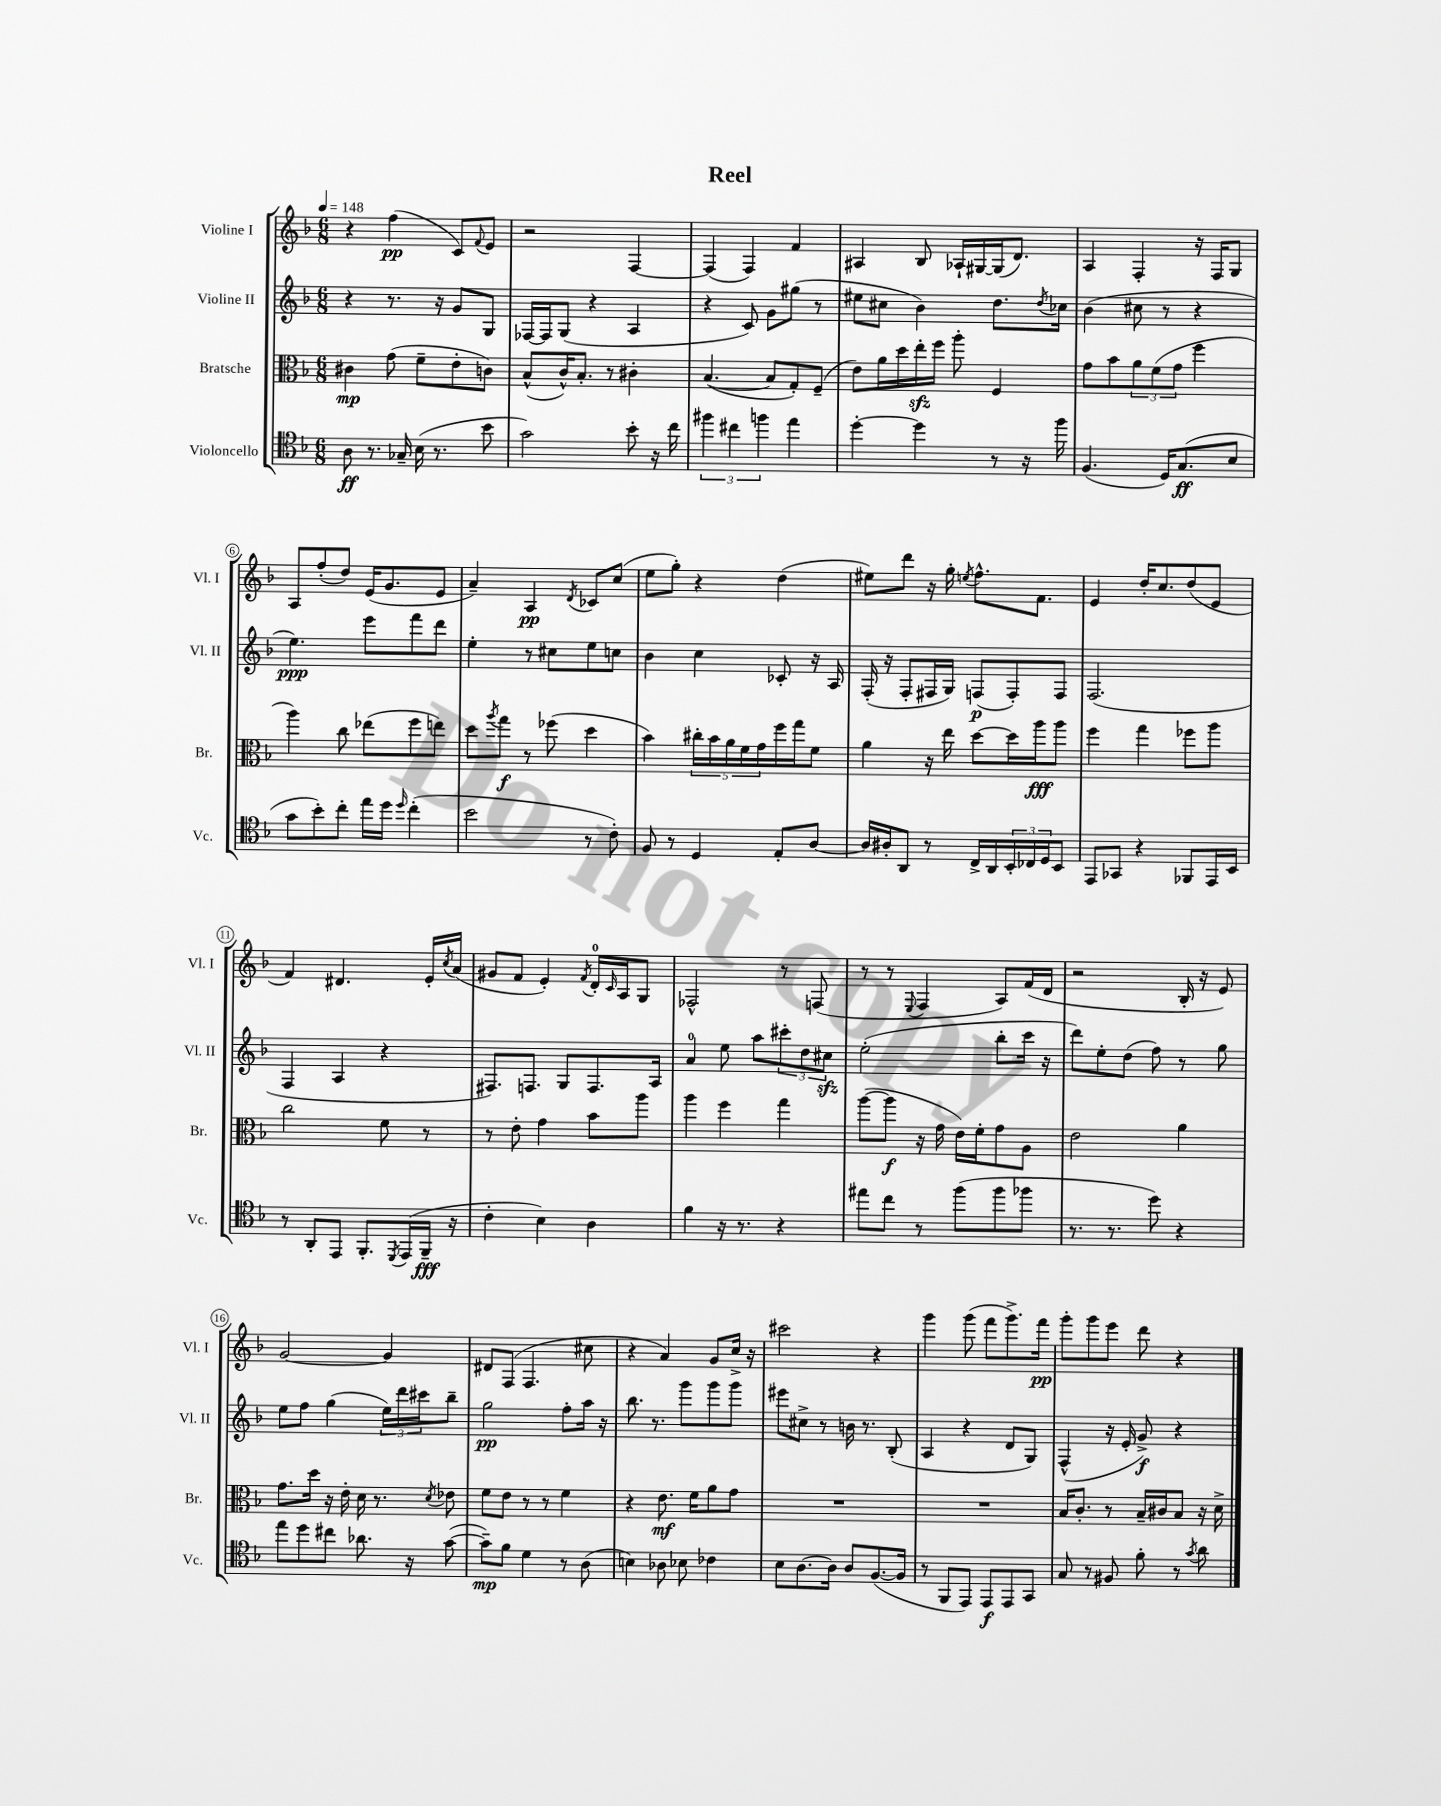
\header { title = "Reel" }
<<
\new StaffGroup <<
\new Staff = "s0" \with { instrumentName = "Violine I" shortInstrumentName = "Vl. I" } {
    \clef treble \key f \major \numericTimeSignature \time 6/8 \tempo 4 = 148
    r4 f''4\pp( c'8) \appoggiatura { f'8 } e'8 |
    r2 f4~ |
    f4( f4) f'4 |
    ais4 bes8 aes16-! gis16~ gis16( d'8.) |
    a4 f4-. r16 f16 g8 |
    a8 f''8-.( d''8) e'16( g'8. e'8 |
    a'4--) a4\pp \acciaccatura { d'8 } ces'8 c''8( |
    e''8 g''8-.) r4 d''4( |
    eis''8) d'''8 r16 g''16-. \acciaccatura { e''8 } f''8.-^ f'8. |
    e'4 d''16-. c''8. d''8( e'8 |
    f'4) dis'4. e'16-. \acciaccatura { c''8 } a'16( |
    gis'8 f'8 e'4-.) \acciaccatura { f'8 } d'16-0-. \grace { c'16 } a16 g8 |
    fes2-^ r8 f8( |
    r8 r8 \appoggiatura { e8 } f4 a8) f'16( d'16 |
    r2 bes16-. r16 e'8) |
    g'2~ g'4 |
    dis'8 f8( f4. cis''8 |
    r4 a'4) g'8 c''16-> r16 |
    cis'''2 r4 |
    g'''4 g'''8( f'''8 g'''8.->) f'''16\pp |
    g'''8-. g'''8 e'''8 d'''8 r4 \bar "|." |
}
\new Staff = "s1" \with { instrumentName = "Violine II" shortInstrumentName = "Vl. II" } {
    \clef treble \key f \major \numericTimeSignature \time 6/8
    r4 r8. r16 g'8 g8 |
    fes16~ fes16 g8( r4 a4 |
    r4 c'8) g'8 gis''8( r8 |
    eis''8 cis''8 bes'4) d''8. \acciaccatura { d''8 } ces''16 |
    bes'4( cis''8 r8 r4 |
    e''4.\ppp) e'''8 f'''8 d'''8 |
    e''4-. r8 cis''8 e''8 c''8 |
    bes'4 c''4 ces'8-. r16 a16 |
    f16-.( r16 f8-. fis16 g16) f8\p( f8-.) f8 |
    f2.( |
    f4 a4 r4 |
    fis8.) f8. g8 f8. a16 |
    a'4-0 e''8 a''8 \tuplet 3/2 { cis'''8-. d''8 cis''8\sfz } |
    e''2-.( bes''8-. c'''16 r16 |
    d'''8) e''8-. d''8( f''8) r8 g''8 |
    e''8 f''8 g''4( \tuplet 3/2 { e''16) d'''16 cis'''16 } bes''8-- |
    g''2\pp f''8-. a''16 r16 |
    bes''8. r8. g'''8 g'''8 g'''8 |
    eis'''8 cis''8-> r8 b'16 r8. bes8-.( |
    a4 r4 d'8 g8) |
    f4-^( r16 e'16-. g'8->\f) r4 \bar "|." |
}
\new Staff = "s2" \with { instrumentName = "Bratsche" shortInstrumentName = "Br." } {
    \clef alto \key f \major \numericTimeSignature \time 6/8
    cis'4\mp g'8( f'8-- e'8-. c'8) |
    bes8-^( c'16-^) bes8.-. r8 cis'4-. |
    bes4.~( bes8 g8-.) f8--( |
    e'8) a'16 d''16 e''16-.\sfz f''16 a''8-. f4 |
    g'8 bes'8 \tuplet 3/2 { a'8 f'8( g'8 } f''4 |
    a''4) c''8 ees''8( f''8 e''8) |
    d''8 \acciaccatura { a''8 } g''8\f r8 fes''8( d''4 |
    bes'4) \tuplet 5/4 { cis''16-. bes'16 a'16 f'16 g'16 } f''16 g''16 f'8 |
    a'4 r16 e''16 d''8~ d''16 a''16\fff a''8 |
    f''4 g''4 fes''8 a''8 |
    c''2 f'8 r8 |
    r8 e'8-. g'4 bes'8 a''8 |
    a''4 f''4 g''4 |
    a''8~( a''8\f r16 g'16 e'16) f'16-. g'8 a8 |
    e'2 a'4 |
    g'8. d''16 r16 e'16-. d'16 r8. \acciaccatura { d'8 } ees'8 |
    f'8 e'8 r8 r8 f'4 |
    r4 e'8.\mf f'16 a'8 g'8 |
    R2. |
    R2. |
    bes16 c'8.-. r8 bes16-- cis'16 bes8 r16 d'16-> \bar "|." |
}
\new Staff = "s3" \with { instrumentName = "Violoncello" shortInstrumentName = "Vc." } {
    \clef tenor \key f \major \numericTimeSignature \time 6/8
    a8\ff r8. ges16-- bes16( r8. bes'8 |
    g'2) bes'8-. r16 c''16 |
    \tuplet 3/2 { fis''4 cis''4 f''4 } e''4 |
    d''4~-. d''4 r8 r16 f''16 |
    f4.( d16) g8.\ff( bes8 |
    g'8 bes'8-.) c''8-. e''16 d''16 \grace { d''16 } c''4-.( |
    bes'2 r8 c'8-.) |
    f8 r8 d4 e8-. a8~ |
    a16 ais16-. a,8 r8 c16-> a,16 \tuplet 3/2 { bes,16-. ces16 d16 } bes,8 |
    e,8 ges,8 r4 fes,8 e,16 bes,16 |
    r8 a,8-. e,8 f,8.-. \acciaccatura { d,8 } e,16( f,16--\fff r16 |
    c'4-. bes4) a4 |
    f'4 r16 r8. r4 |
    eis''8 c''8 r8 f''8( f''8 fes''8 |
    r8. r8. d''8) r4 |
    e''8 d''8 cis''8 aes'8. r16 g'8~( |
    g'8--\mp) f'8 d'4 r8 a8( |
    b4) aes8 bes8 ces'4 |
    bes8 a8.~ a16 a8 f8.~( f16 |
    r8 f,8 e,8) e,8\f e,8 g,8 |
    g8 r8 fis8 f'8-. r8 \acciaccatura { g'8 } a'8 \bar "|." |
}
>>
>>
\layout { \context { \Score \override BarNumber.stencil = #(make-stencil-circler 0.1 0.3 ly:text-interface::print) } }
